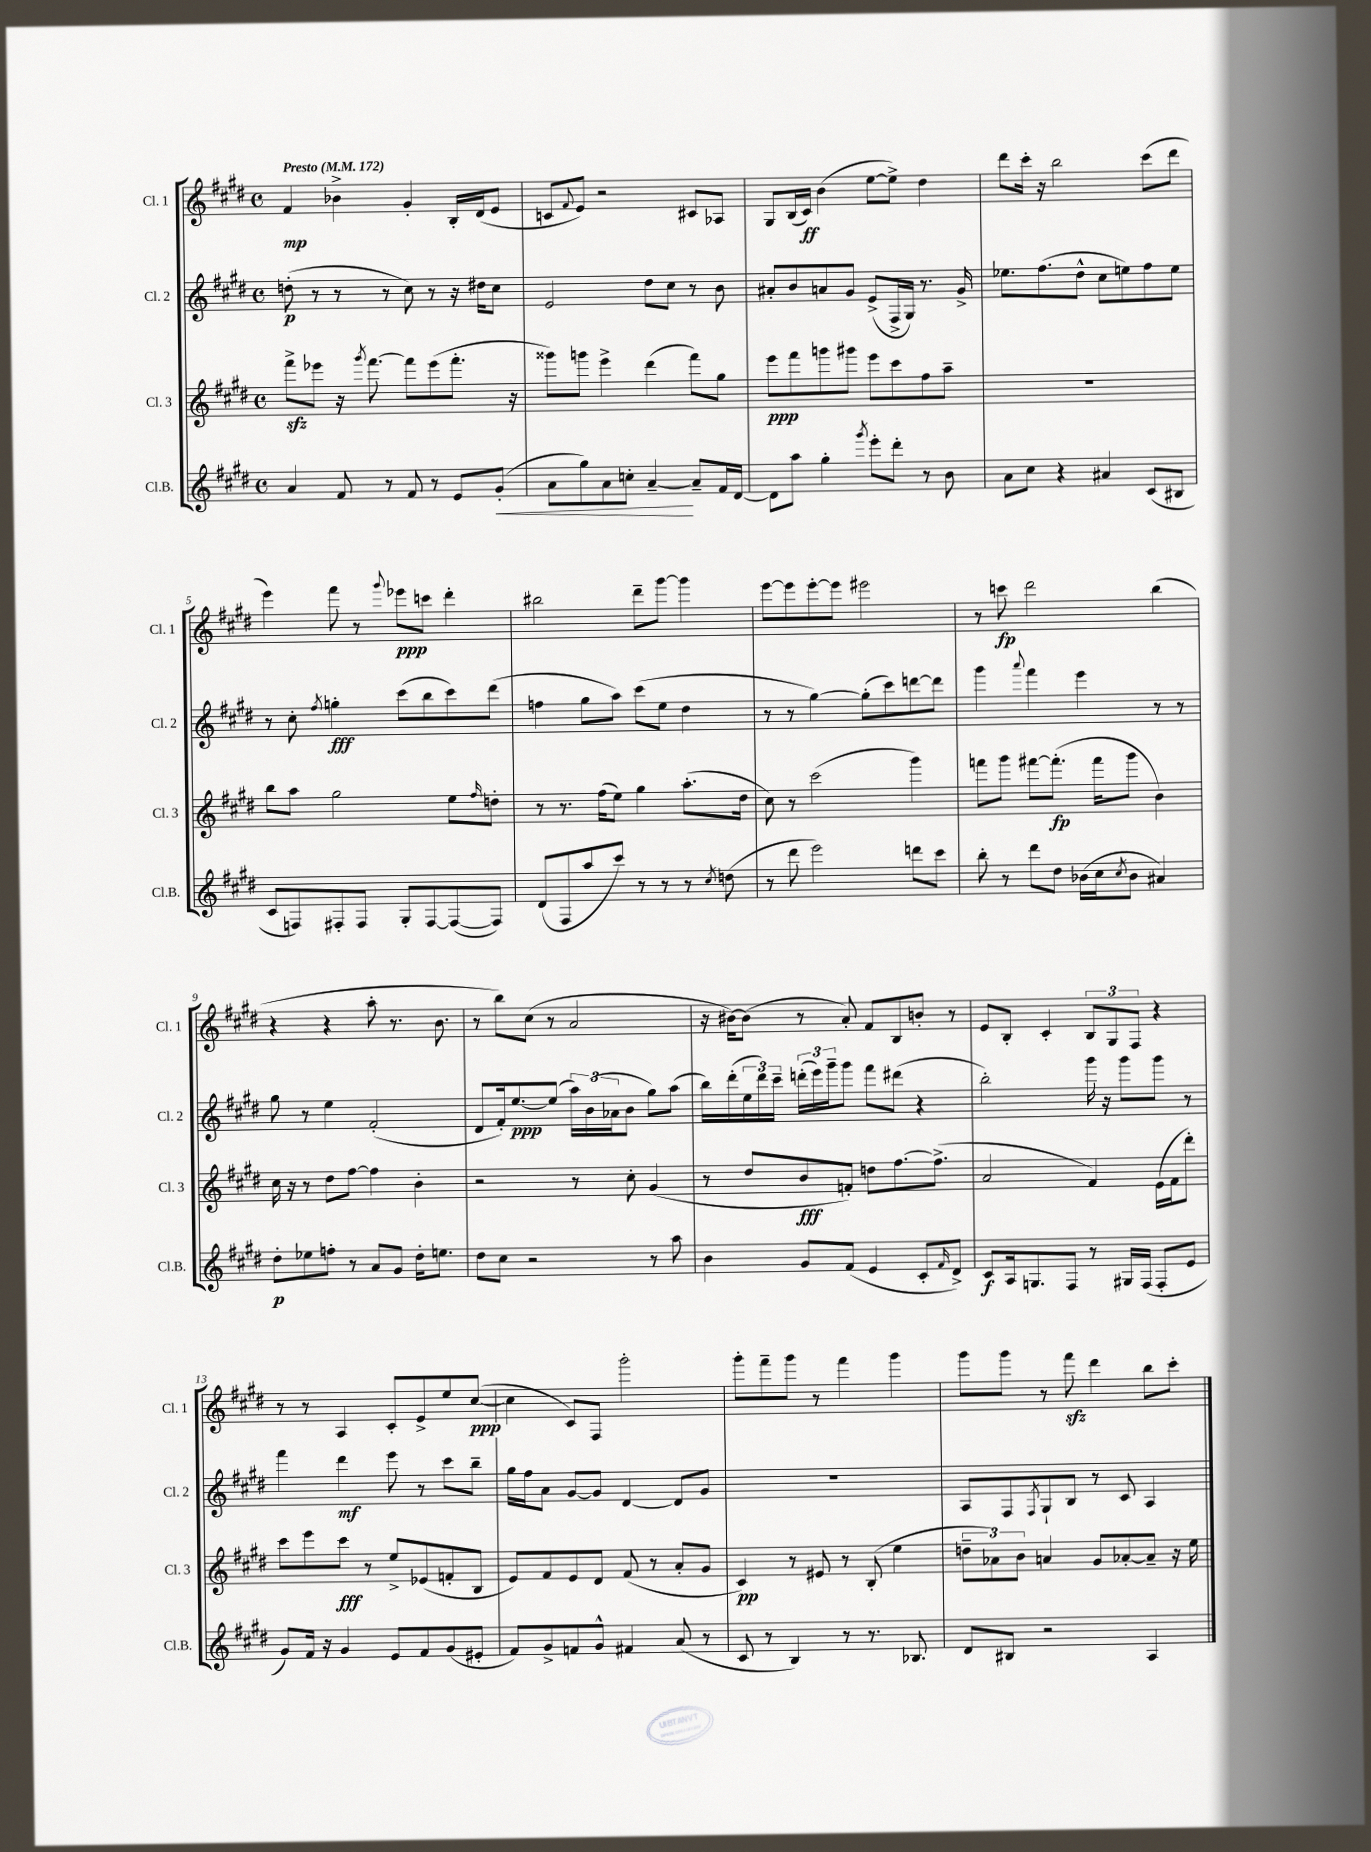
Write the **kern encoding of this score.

**kern	**dynam	**kern	**dynam	**kern	**dynam	**kern	**dynam
*part4	*part4	*part3	*part3	*part2	*part2	*part1	*part1
*staff4	*staff4	*staff3	*staff3	*staff2	*staff2	*staff1	*staff1
*I"Cl.B.	*	*I"Cl. 3	*	*I"Cl. 2	*	*I"Cl. 1	*
*I'Cl.B.	*	*I'Cl. 3	*	*I'Cl. 2	*	*I'Cl. 1	*
*clefG2	*	*clefG2	*	*clefG2	*	*clefG2	*
*k[f#c#g#d#]	*	*k[f#c#g#d#]	*	*k[f#c#g#d#]	*	*k[f#c#g#d#]	*
*M4/4	*	*M4/4	*	*M4/4	*	*M4/4	*
*met(c)	*	*met(c)	*	*met(c)	*	*met(c)	*
*MM172	*	*MM172	*	*MM172	*	*MM172	*
=1	=1	=1	=1	=1	=1	=1	=1
!	!	!	!	!	!	!LO:TX:a:B:t=Presto	!
4a/	.	8fff#zz^\L	.	(8ddn'\	p	4f#/	mp
.	.	8eee-X\J	.	8r	.	.	.
8f#/	.	16r	.	8r	.	4b-X^\	.
.	.	8qggg#/	.	.	.	.	.
.	.	[8.fff#\	.	.	.	.	.
8r	.	.	.	8r	.	.	.
8f#/	.	8fff#\L]	.	8cc#\)	.	4g#'/	.
8r	.	(8eee-\	.	8r	.	.	.
8e/L	.	8.fff#'\J	.	16r	.	16B'/LL	.
.	.	.	.	16dd#X\KL	.	(16d#/J	.
!	!LO:HP:b	!	!	!	!	!	!
(8g#'/J	<	.	.	8cc#\J	.	8e/J	.
.	.	16r	.	.	.	.	.
=2	=2	=2	=2	=2	=2	=2	=2
8a\L	.	8ggg##X\L)	.	2e/	.	8cn/L	.
.	.	.	.	.	.	8qqf#/	.
8gg#\)	.	8gggn\J	.	.	.	8e/J)	.
8a\	.	4eee^\	.	.	.	2r	.
8ccn'\J	.	.	.	.	.	.	.
[4a~/	.	(4ddd#\	.	8dd#\L	.	.	.
.	.	.	.	8cc#\J	.	.	.
8a~/L]	[	8fff#\L)	.	8r	.	8c#X/L	.
16f#/L	.	8gg#\J	.	8b\	.	8A-X/J	.
[16d#/JJ	.	.	.	.	.	.	.
=3	=3	=3	=3	=3	=3	=3	=3
8d#\L]	.	8eee\L	ppp	8a#X'/L	.	8G#/L	.
8aa\J	.	8fff#\	.	8b/	.	(16B/L	.
.	.	.	.	.	.	16c#/JJ)	ff
4gg#'\	.	8gggn\	.	8an/	.	(4b\	.
.	.	8ggg#X\J	.	8g#/J	.	.	.
8qggg#/	.	.	.	.	.	.	.
8eee'\L	.	8eee\L	.	(8e^/L	.	[8ee\L	.
8ddd#'\J	.	8ccc#\	.	16F#^/L	.	8ee^\J])	.
.	.	.	.	16G#/JJ)	.	.	.
8r	.	8ff#\	.	8.r	.	4dd#\	.
8b\	.	8aa~\J	.	.	.	.	.
.	.	.	.	16g#^/	.	.	.
=4	=4	=4	=4	=4	=4	=4	=4
8a\L	.	1r	.	8.ee-X\L	.	8ddd#\L	.
8cc#\J	.	.	.	.	.	16ccc#'\Jk	.
.	.	.	.	(8.ff#\	.	16r	.
4r	.	.	.	.	.	2bb\	.
.	.	.	.	8dd#^^\J	.	.	.
4a#X/	.	.	.	8cc#\L	.	.	.
.	.	.	.	8een\)	.	.	.
(8c#/L	.	.	.	8ff#\	.	(8ccc#\L	.
8B#X/J	.	.	.	8ee\J	.	8ddd#\J	.
!!LO:LB:g=z
=5	=5	=5	=5	=5	=5	=5	=5
8c#/L	.	8bb\L	.	8r	.	4eee\)	.
8Fn/)	.	8aa\J	.	8cc#'\	.	.	.
.	.	.	.	8qff#/	.	.	.
8F#X'/	.	2gg#\	.	4ggn'\	fff	8fff#\	.
8F#/J	.	.	.	.	.	8r	.
.	.	.	.	.	.	8qqggg#/	.
8G#'/L	.	.	.	(8ccc#\L	.	8eee-X\L	ppp
[8F#/	.	.	.	8bb\	.	8cccn\J	.
(8F#/_	.	8ee\L	.	8ccc#\)	.	4ddd#'\	.
.	.	16qqff#/	.	.	.	.	.
8F#/J])	.	8ddn'\J	.	(8ddd#\J	.	.	.
=6	=6	=6	=6	=6	=6	=6	=6
(8d#/L	.	8r	.	4ffn\	.	2bb#X\	.
8F#/	.	8.r	.	.	.	.	.
8aa/	.	.	.	8gg#\L	.	.	.
.	.	(16ff#\KL	.	.	.	.	.
8ccc#/J)	.	8ee\J)	.	8aa\J)	.	.	.
8r	.	4gg#\	.	(8ccc#\L	.	8ddd#~\L	.
8r	.	.	.	8ee\J	.	[8ggg#\J	.
8r	.	(8.aa'\L	.	4dd#\	.	4ggg#\]	.
8qcc#/	.	.	.	.	.	.	.
(8ddn\	.	.	.	.	.	.	.
.	.	16dd#\Jk	.	.	.	.	.
=7	=7	=7	=7	=7	=7	=7	=7
8r	.	8cc#\)	.	8r	.	[8eee\L	.
8ddd#\	.	8r	.	8r	.	8eee\]	.
2eee\)	.	(2ccc#\	.	[4gg#\)	.	[8eee'\	.
.	.	.	.	.	.	8eee\J]	.
.	.	.	.	(8gg#'\L]	.	2eee#X\	.
.	.	.	.	8ccc#\)	.	.	.
8dddn\L	.	4ggg#\)	.	[8dddn\	.	.	.
8ccc#\J	.	.	.	8ddd\J]	.	.	.
=8	=8	=8	=8	=8	=8	=8	=8
8bb'\	.	8fffn\L	.	4ggg#\	.	8r	.
8r	.	8ggg#\J	.	.	.	8cccn\	fp
.	.	.	.	8qqaaa/	.	.	.
8ddd#\L	.	[8fff#X\L	.	4fff#\	.	2ddd#\	.
8dd#\J	.	(8.fff#'\J]	fp	.	.	.	.
(16b-X\LL	.	.	.	4eee\	.	.	.
16cc#\J	.	16fff#\KL	.	.	.	.	.
8qcc#/	.	.	.	.	.	.	.
8b-\J	.	8ggg#\J	.	.	.	.	.
4a#X/)	.	4b\)	.	8r	.	(4bb\	.
.	.	.	.	8r	.	.	.
!!LO:LB:g=z
=9	=9	=9	=9	=9	=9	=9	=9
8dd#'\L	p	16cc#\	.	8gg#\	.	4r	.
.	.	16r	.	.	.	.	.
8ee-X\	.	8r	.	8r	.	.	.
8ffn'\J	.	8dd#\L	.	4ee\	.	4r	.
8r	.	[8ff#\J	.	.	.	.	.
8a/L	.	4ff#\]	.	(2f#'/	.	8aa'\	.
8g#/J	.	.	.	.	.	8.r	.
16dd#'\KL	.	4b'\	.	.	.	.	.
8.een\J	.	.	.	.	.	8.b\	.
=10	=10	=10	=10	=10	=10	=10	=10
8dd#\L	.	2r	.	8d#/L	.	8r	.
8cc#\J	.	.	.	16f#'/k)	.	8bb\L)	.
.	.	.	.	[8.ee/	ppp	.	.
2r	.	.	.	.	.	(8cc#\J	.
.	.	.	.	(8ee/J]	.	8r	.
.	.	8r	.	24aa\LL)	.	2a/	.
.	.	.	.	(24b\	.	.	.
.	.	.	.	24a-X\J	.	.	.
.	.	8cc#'\	.	8b\J	.	.	.
8r	.	(4g#/	.	8gg#\L)	.	.	.
8aa\	.	.	.	(8aa\J	.	.	.
=11	=11	=11	=11	=11	=11	=11	=11
4b\	.	8r	.	16bb\LL)	.	16r	.
.	.	.	.	(16ddd#'\	.	[16b#X\KL)	.
.	.	8dd#/L	.	24ee\	.	(8b#\J]	.
.	.	.	.	24ddd#\)	.	.	.
.	.	.	.	24ccc#~\JJ	.	.	.
8g#/L	.	8b/	fff	(24dddn'\LL	.	8r	.
.	.	.	.	24eee\)	.	.	.
.	.	.	.	24ggg#~\J	.	.	.
(8f#/J	.	8fn'/J)	.	8ggg#\J	.	8a'/)	.
4e/	.	8ddn\L	.	8fff#\L	.	8f#/L	.
.	.	[8.ff#\	.	(8ddd#X\J	.	8B/	.
8c#'/L	.	.	.	4r	.	8bn'/J	.
.	.	(8.ff#^\J]	.	.	.	.	.
16qqf#/	.	.	.	.	.	.	.
8d#^/J)	.	.	.	.	.	8r	.
=12	=12	=12	=12	=12	=12	=12	=12
8c#/L	f	2a/	.	2bb'\)	.	8e/L	.
16A/k	.	.	.	.	.	8B'/J	.
8.Gn/	.	.	.	.	.	.	.
.	.	.	.	.	.	4c#'/	.
8F#/J	.	.	.	.	.	.	.
8r	.	4f#/)	.	16ggg#\	.	12B/L	.
.	.	.	.	16r	.	.	.
.	.	.	.	.	.	12G#/	.
16G#X/LL	.	.	.	8ggg#\L	.	.	.
.	.	.	.	.	.	12F#/J	.
(16F#/JJ	.	.	.	.	.	.	.
8F#'/L	.	(16e\LL	.	8ggg#\J	.	4r	.
.	.	16f#\J	.	.	.	.	.
8e/J	.	8ddd#'\J)	.	8r	.	.	.
!!LO:LB:g=z
=13	=13	=13	=13	=13	=13	=13	=13
8g#/L)	.	8ccc#\L	.	4fff#\	.	8r	.
16f#/Jk	.	8eee\	.	.	.	8r	.
16r	.	.	.	.	.	.	.
4g#/	.	8ccc#\J	fff	4ddd#\	mf	4A/	.
.	.	8r	.	.	.	.	.
8e/L	.	8ee^/L	.	8eee\	.	8c#'/L	.
8f#/	.	(8e-X/	.	8r	.	8e^/	.
(8g#/	.	8fn'/	.	8ccc#\L	.	8ee/	.
8e#X'/J	.	8B/J	.	8bb~\J	.	([8cc#/J	ppp
=14	=14	=14	=14	=14	=14	=14	=14
8f#/L)	.	8e/L)	.	16gg#\LL	.	4cc#\]	.
.	.	.	.	16ff#\J	.	.	.
8g#^/	.	8f#/	.	8a\J	.	.	.
8fn/	.	8e/	.	[8g#/L	.	8c#/L)	.
8g#^^/J	.	8d#/J	.	8g#/J]	.	8F#/J	.
4f#X/	.	(8f#/	.	[4d#/	.	2ggg#'\	.
.	.	8r	.	.	.	.	.
(8a/	.	8a'/L	.	8d#/L]	.	.	.
8r	.	8g#/J	.	8g#/J	.	.	.
=15	=15	=15	=15	=15	=15	=15	=15
8c#/	.	4c#/)	pp	1r	.	8ggg#'\L	.
8r	.	.	.	.	.	8fff#~\	.
4B/)	.	8r	.	.	.	8ggg#\J	.
.	.	8e#X/	.	.	.	8r	.
8r	.	8r	.	.	.	4fff#\	.
8.r	.	(8B'/	.	.	.	.	.
.	.	4ee\	.	.	.	4ggg#\	.
8.B-X/	.	.	.	.	.	.	.
=16	=16	=16	=16	=16	=16	=16	=16
8d#/L	.	12ddn~\L	.	8A/L	.	8ggg#\L	.
.	.	12a-X\)	.	.	.	.	.
8B#X/J	.	.	.	8F#/	.	8ggg#\J	.
.	.	12b\J	.	.	.	.	.
.	.	.	.	8qF#/	.	.	.
2r	.	4an/	.	8G#`/	.	8r	.
.	.	.	.	8B/J	.	8fff#zz\	.
.	.	8g#/L	.	8r	.	4ddd#\	.
.	.	[8a-X'/	.	8c#/	.	.	.
4A/	.	8a-~/J]	.	4A/	.	8bb\L	.
.	.	16r	.	.	.	8ccc#'\J	.
.	.	16ee\	.	.	.	.	.
==	==	==	==	==	==	==	==
*-	*-	*-	*-	*-	*-	*-	*-
